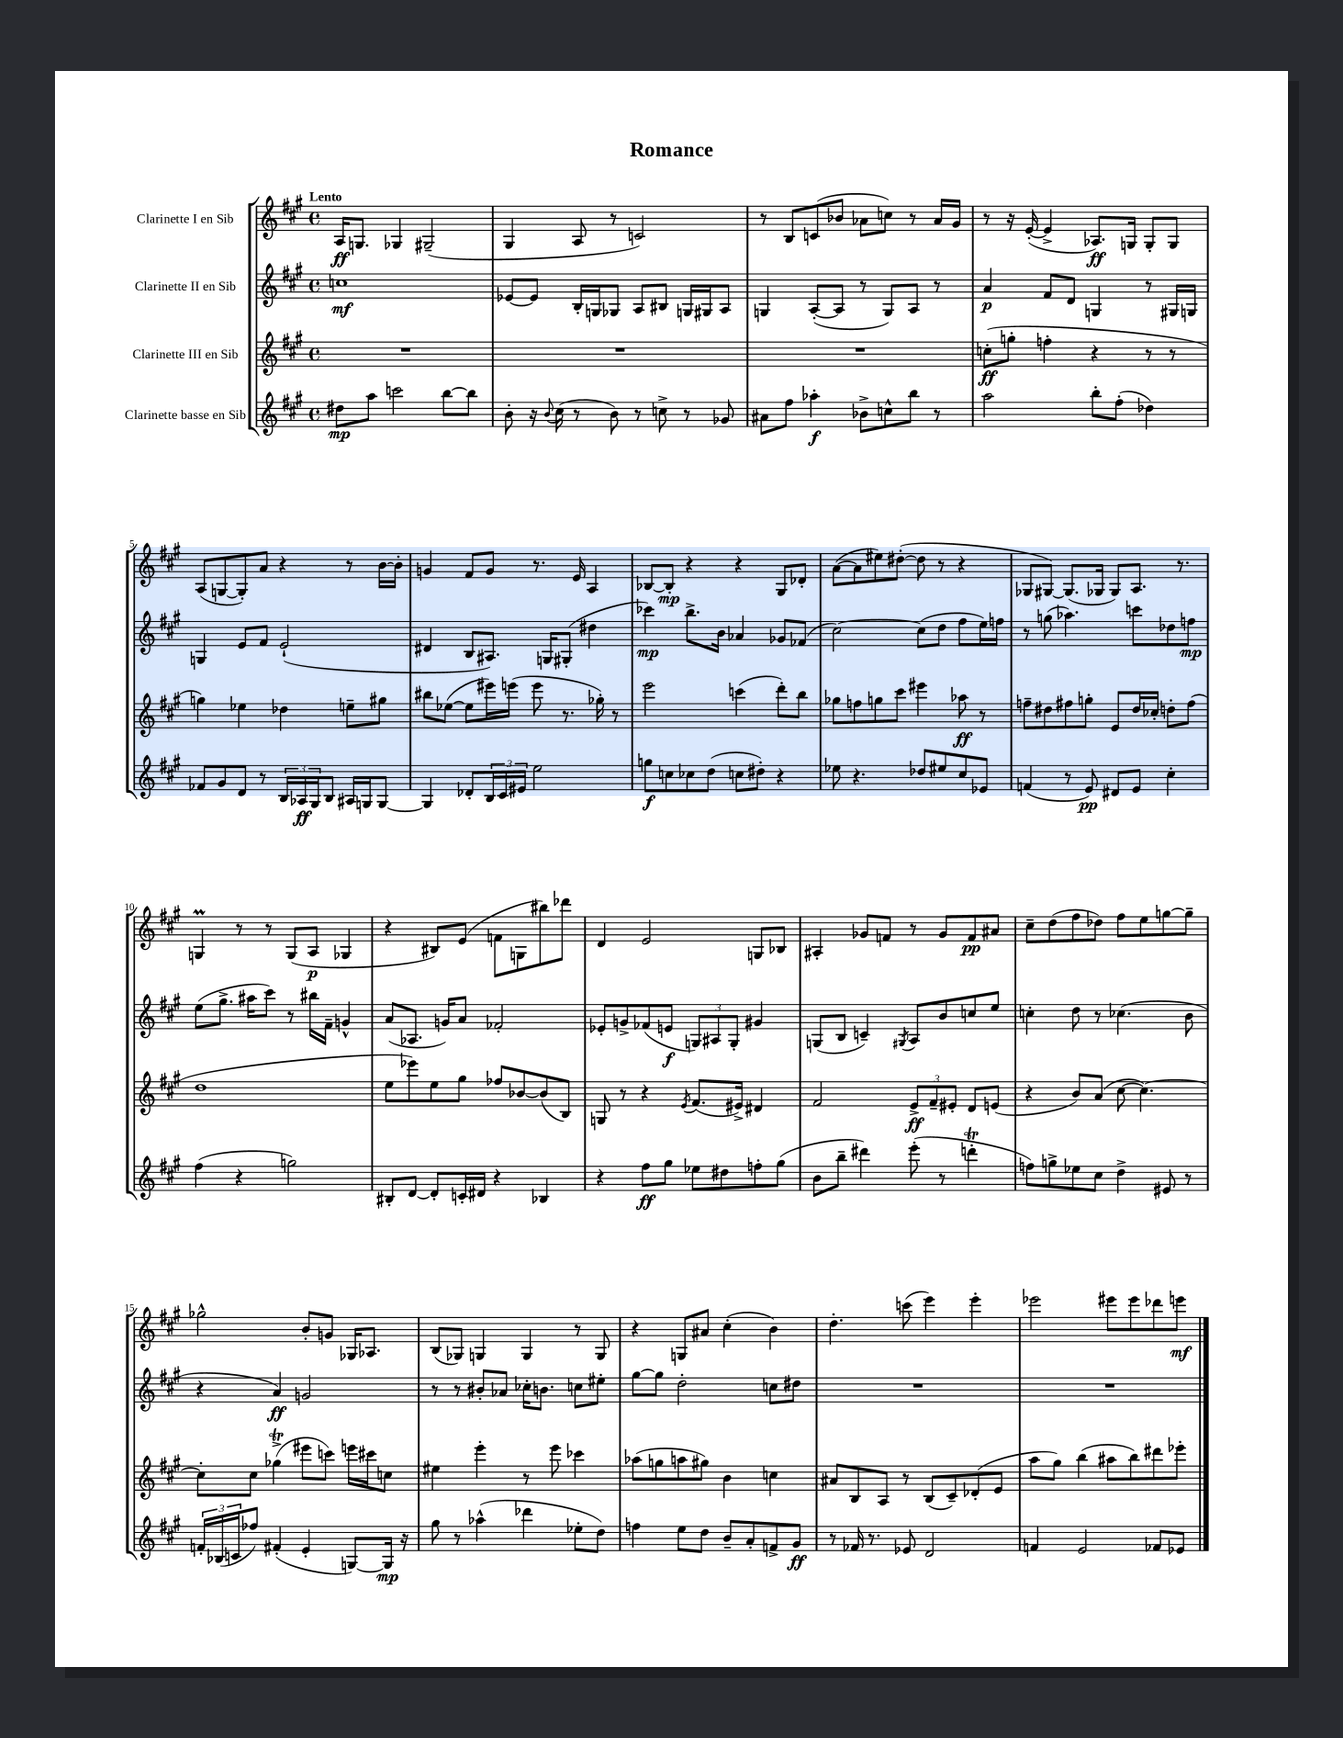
\header { title = "Romance" }
<<
\new StaffGroup <<
\new Staff = "s0" \with { instrumentName = "Clarinette I en Sib" } {
    \clef treble \key a \major \defaultTimeSignature \time 4/4 \tempo "Lento"
    a16\ff g8. ges4 gis2--( |
    gis4 a8 r8 c'2) |
    r8 b8 c'8( bes'8 aes'8 c''8) r8 aes'16 gis'16 |
    r8 r16 e'16~-.( e'4-> aes8.\ff) g16 g8-. g8 |
    a8( g8~ g8-.) a'8 r4 r8 b'16~ b'16-. |
    g'4 fis'8 g'8 r8. e'16 a4 |
    bes8~ bes8-.\mp r4 r4 gis8 des'8-. |
    a'8~( a'8 eis''8) dis''8~-.( dis''8 r8 r4 |
    ges8 gis8~) gis8.( ges16 ges8) a8. r8. |
    g4\prall r8 r8 g8( a8\p ges4 |
    r4 bis8) e'8( f'8 g8 bis''8) des'''8 |
    d'4 e'2 g8 bes8 |
    ais4-. ges'8 f'8 r8 ges'8 f'8\pp ais'8 |
    cis''8-- d''8( fis''8 des''8) fis''8 e''8 g''8~ g''8-- |
    ges''2-^ b'8-. g'8 ges16 aes8. |
    b8( ges8) g4 g4 r8 g8 |
    r4 g8 ais'8 cis''4-.( b'4) |
    d''4.-. c'''8( e'''4) e'''4-. |
    ees'''2 eis'''8 eis'''8 des'''8 e'''8\mf \bar "|." |
}
\new Staff = "s1" \with { instrumentName = "Clarinette II en Sib" } {
    \clef treble \key a \major \defaultTimeSignature \time 4/4
    c''1\mf |
    ees'8~ ees'8 b16-. g16 ges8 a8 bis8 g16 gis16 a8 |
    g4 a8~-.( a8 r8 g8) a8 r8 |
    a'4\p fis'8 d'8 g4 r8 gis16 g16 |
    g4 e'8 fis'8 e'2-!( |
    dis'4 b8 ais8.) g16 gis8-.( dis''4 |
    ces'''4\mp) b''8.-> b'16 aes'4 ges'8 fes'8( |
    cis''2~) cis''8( d''8 fis''8 e''16) f''16 |
    r8 g''8( aes''4.) c'''8 des''8 f''8\mp |
    e''8( gis''8.-> ais''16 cis'''8) r8 bis''16 fis'16-- g'4-^ |
    a'8( aes8. g'16) a'8 fes'2-. |
    ees'8-. g'8-> fes'8( e'8\f \tuplet 3/2 { g8) ais8 g8-. } gis'4 |
    g8( b8 c'4--) \acciaccatura { gis8 } a8 b'8 c''8 e''8 |
    c''4-. d''8 r8 ces''4.( b'8 |
    r4 a'4\ff) g'2 |
    r8 r8 bis'8-. aes'8 ces''16-. b'8. c''8 eis''8-. |
    gis''8~ gis''8 d''2-. c''8 dis''8 |
    R1 |
    R1 \bar "|." |
}
\new Staff = "s2" \with { instrumentName = "Clarinette III en Sib" } {
    \clef treble \key a \major \defaultTimeSignature \time 4/4
    R1 |
    R1 |
    R1 |
    c''8-.\ff( g''8-. f''4-. r4 r8 r8 |
    g''4) ees''4 des''4 e''8-- gis''8 |
    bis''8 ees''8~( ees''8 eis'''16) e'''16( e'''8 r8. ges''16-.) r8 |
    e'''2 c'''4( d'''8-.) b''8 |
    ges''8 f''8 g''8 cis'''8 eis'''4 aes''8\ff r8 |
    f''8-- dis''8 fis''8 g''8-. e'8 dis''16 ces''16-. d''8-. fis''8( |
    d''1 |
    e''8 ees'''8) e''8 gis''8 fes''8 bes'8~ bes'8( b8) |
    g8 r8 r4 \acciaccatura { e'8 } fis'8.( eis'16->) dis'4 |
    fis'2 \tuplet 3/2 { e'8->\ff fis'8-- eis'8-. } d'8 e'8( |
    r4 b'8) a'8( cis''8~ cis''4.~) |
    cis''8-. cis''8 ges''4->\trill( eis'''8 c'''8) e'''16 cis'''16 c''8 |
    eis''4 e'''4-. r8 e'''8 ces'''4 |
    aes''8( g''8 a''8 gis''8) b'4 c''4 |
    ais'8 b8 a8 r8 b8( cis'8--) des'8-.( e'8 |
    a''8 gis''8) b''4( ais''8 b''8) dis'''8 ees'''8-. \bar "|." |
}
\new Staff = "s3" \with { instrumentName = "Clarinette basse en Sib" } {
    \clef treble \key a \major \defaultTimeSignature \time 4/4
    dis''8\mp a''8 c'''2 b''8~ b''8 |
    b'8-. r16 \appoggiatura { b'8 } cis''16( r8 b'8) r8 c''8-> r8 ges'8 |
    ais'8 fis''8 aes''4-.\f bes'8-> c''8-^ b''8 r8 |
    a''2 b''8-. fis''8-.( des''4) |
    fes'8 gis'8 d'8 r8 \tuplet 3/2 { b16 aes16\ff gis16 } b8 ais16 g16 g8~ |
    g4 des'8-. \tuplet 3/2 { b16 cis'16 eis'16 } e''2 |
    g''8\f c''8 ces''8 d''8( c''8 dis''8-.) r4 |
    ees''8 r4. des''8 eis''8 cis''8 ees'8 |
    f'4( r8 e'8\pp) dis'8 e'8 cis''4-. |
    fis''4( r4 g''2) |
    bis8-. d'8~ d'8-. c'16-. dis'16 r4 bes4 |
    r4 fis''8\ff gis''8 ees''8 dis''8 f''8-. gis''8( |
    b'8 b''8-- dis'''4) e'''8-.( r8 d'''4-.\trill |
    f''8) g''8-> ees''8 cis''8 d''4-> eis'8 r8 |
    \tuplet 3/2 { f'16-. bes16( c'16 } fes''8) fis'4-.( e'4-. g8~) g16\mp r16 |
    gis''8 r8 aes''4-^( des'''4 ees''8-. d''8) |
    f''4 e''8 d''8 b'8-- a'8-. f'8-> gis'8\ff |
    r8 fes'16 r8. ees'8 d'2 |
    f'4 e'2 fes'8 ees'8 \bar "|." |
}
>>
>>
